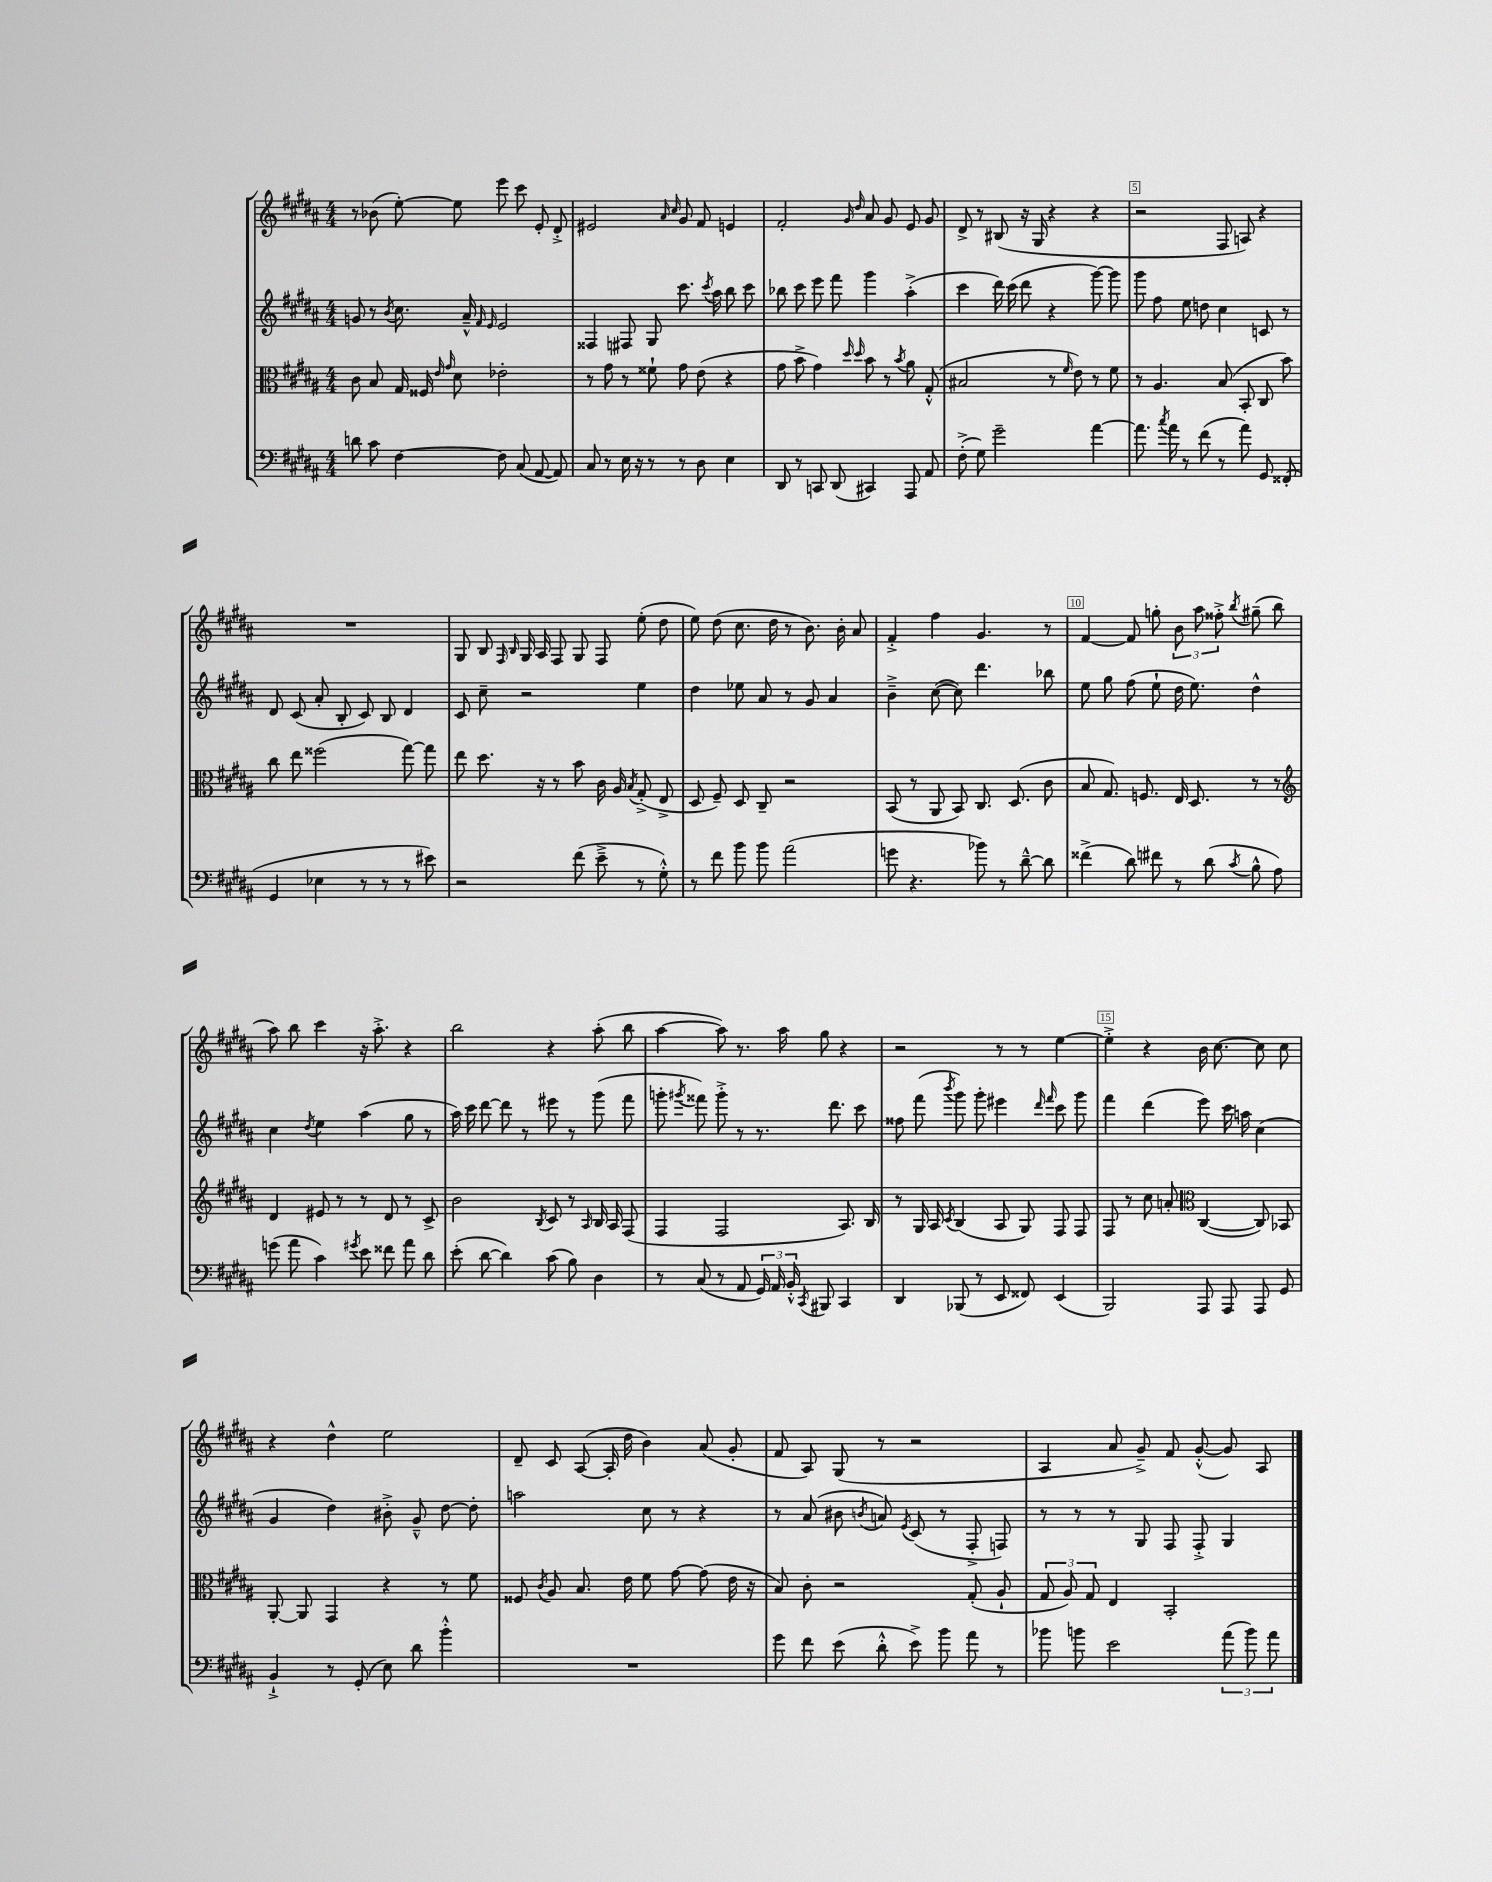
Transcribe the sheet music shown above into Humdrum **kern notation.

**kern	**kern	**kern	**kern
*staff4	*staff3	*staff2	*staff1
*clefF4	*clefC3	*clefG2	*clefG2
*k[f#c#g#d#a#]	*k[f#c#g#d#a#]	*k[f#c#g#d#a#]	*k[f#c#g#d#a#]
*M4/4	*M4/4	*M4/4	*M4/4
8d	8c#	8g	8r
8c#	8B	8r	(8b-
.	.	8qb	.
[4F#	16G#	8.cc#	[8ee')
.	16F##	.	.
.	16qqe	.	.
.	16qqg#	.	.
.	8d#	.	8ee]
.	.	16a#~^^	.
.	.	16qqf#	.
.	.	16qqe	.
8F#]	2e-'	2e	8eee
(8C#	.	.	8ccc#
[8AA#	.	.	8e'
8AA#])	.	.	8d#'^
=	=	=	=
8C#	8r	4F##	2e#
8r	8g#	.	.
16E	8r	8F#	.
16r	.	.	.
8r	8f##`	8G#	.
.	.	.	16qqa#
.	.	.	16qqcc#
8r	8g#	8.ccc#	8g#
8D#	(8e	.	8f#
.	.	8qccc#	.
.	.	16aa#	.
4E	4r	8bb	4e
.	.	8ccc#	.
=	=	=	=
8DD#	8g#	8bb-	2f#'
8r	8b^	8ccc#	.
8CC	4g#)	8eee	.
(8DD#	.	8fff#	.
.	16qqdd#	.	16qqg#
.	16qqdd#	.	16qqdd#
4CC#)	8b	4ggg#	8a#
.	8r	.	8g#
.	8qb	.	.
8AAA#	8a#	(4aa#'^	8e
8AA#	(8G#'^^	.	8g#
=	=	=	=
(8F#'^	2B#	4ccc#	8d#^
8G#)	.	.	8r
2g#~	.	16ddd#)	(8B#
.	.	(16ccc#	.
.	.	8ddd#	16r
.	.	.	16G#
.	8r	4r	4r
.	16qqf#	.	.
.	8e)	.	.
[4a#	8r	[8ggg#)	4r
.	8f#	8ggg#]	.
=	=	=	=
8.a#]	8r	8ggg#	2r
.	4.A#	8ff#	.
8qcc#	.	.	.
16a#	.	.	.
8r	.	8ee	.
(8f#	.	8dd	.
8r	(8B	4cc#	8F#
8a#)	8BB'	.	8A)
8GG#	8C#	8c	4r
(8FF##'	8b)	8r	.
=	=	=	=
4GG#	8cc#	8d#	1r
.	8ee	(8c#	.
4E-	(2ff##	8a#'	.
.	.	8B'	.
8r	.	8c#)	.
8r	.	8B	.
8r	[8gg#)	4d#	.
8e#)	8gg#]	.	.
=	=	=	=
2r	8ee	8c#	8G#
.	8.dd#	8cc#~	8B
.	.	.	16qqF#
.	.	.	16qqB
.	.	2r	16G#
.	16r	.	16A#
.	8r	.	8F#
(8f#	8b	.	8G#
8e~^	16c#	.	8F#
.	16A#	.	.
.	8qB	.	.
8r	(8G#'^	4ee	(8ee'
8G#'^^)	8E^	.	8dd#
=	=	=	=
8r	8D#	4dd#	8ee)
8f#	8F#~)	.	(8dd#
8b	8D#	8ee-	8.cc#
8b	8C#~	8a#	.
.	.	.	16dd#
(2a#	2r	8r	8r
.	.	8g#	8.b)
.	.	4a#	.
.	.	.	16b'
.	.	.	8a#
=	=	=	=
8g	(8BB	4b~^	4f#'^
4.r	8r	.	.
.	8AA#	([8cc#	4ff#
.	8BB)	8cc#])	.
8b-)	8.C#	4.ddd#	4.g#
8r	.	.	.
.	(8.D#	.	.
[8d#~^^	.	.	.
8d#]	8c#	8bb-	8r
=	=	=	=
(4f##^	8B	8ee	[4f#
.	8.G#)	8gg#	.
8d#)	.	(8ff#	8f#]
.	8.F	.	.
8f#	.	8ee`	8gg'
8r	16E	16dd#	12b
.	8.D#	8.ee)	.
.	.	.	12aa#
(8d#	.	.	.
.	.	.	12ff##'^
8qc#	.	.	8qbb
8B^^	8r	4dd#^^	(8gg#~
8A#)	8r	.	8bb
=	=	=	=
*	*clefG2	*	*
(8g	4d#	4cc#	8aa#)
8a#	.	.	8bb
.	.	8qdd#	.
4c#)	8e#	4ee	4ccc#
.	8r	.	.
8qg#	.	.	.
8e	8r	(4aa#	16r
.	.	.	8.aa#'^
8f##	8d#	.	.
8a#	8r	8gg#	4r
8d#	8c#^	8r	.
=	=	=	=
(8e'	2b	16aa#)	2bb
.	.	16ccc#	.
[8d#	.	[8ddd#	.
4d#])	.	8ddd#]	.
.	.	8r	.
.	8qB	.	.
(8c#	8c#	8eee#	4r
8B)	8r	8r	.
.	16qqA#	.	.
4D#	16B	(8ggg#	(8aa#'
.	16A#	.	.
.	(8F#	8fff#	8bb
=	=	=	=
8r	4F#	8ggg'	[4aa#
.	.	8qggg#	.
(8C#	.	8fff##)	.
8r	2F#	8ggg#'^	8aa#])
8AA#	.	8r	8.r
24GG#)	.	8.r	.
24AA#	.	.	.
.	.	.	16aa#
24BB'^^	.	.	.
8qCC#	.	.	.
8BBB#	.	.	8gg#
.	.	8.ddd#	.
4CC#	8.A#)	.	4r
.	.	8ccc#	.
.	16B	.	.
=	=	=	=
4DD#	8r	8ff##	2r
.	16G#	(8fff#	.
.	16A#	.	.
.	8qc#	8qbbb	.
(8BBB-	(4B	8ggg#)	.
8r	.	8ggg#'	.
8EE	8A#	4eee#	8r
8FF##)	8G#)	.	8r
.	.	16qqddd#	.
.	.	16qqfff#	.
(4EE	8F#	8ccc#	[4ee
.	8F#	8ggg#	.
=	=	=	=
2BBB)	8F#	4fff#	4ee'^]
.	8r	.	.
.	8cc#	(4ddd#	4r
.	8a'	.	.
*	*clefC3	*	*
8AAA#	([4C#	8eee)	16b
.	.	.	[8.cc#
8AAA#	.	16ccc#	.
.	.	16aa	.
8AAA#	8C#])	(4cc#	8cc#]
8GG#	8BB-	.	8cc#
=	=	=	=
4BB`^	[8AA#'	4g#	4r
.	8AA#]	.	.
8r	4GG#	4dd#)	4dd#^^
(8GG#'	.	.	.
8E)	4r	8b#'^	2ee
8d#	.	8g#~^^	.
4b'^^	8r	[8dd#	.
.	8f#	8dd#']	.
=	=	=	=
1r	8F##	2aa	8d#~
.	8qc#	.	.
.	8A#	.	8c#
.	8.B	.	([8A#
.	.	.	16A#']
.	16e	.	16dd#
.	8f#	8cc#	4b)
.	[8g#	8r	.
.	(8g#]	4r	(8a#
.	16e	.	8g#'
.	16r	.	.
=	=	=	=
8g#	8B)	8r	8f#
8f#	8c#'	(8a#	8A#)
(8e	2r	8b#	(8G#
.	.	8qb	.
8d#'^^	.	8a)	8r
.	.	8qe	.
8e^)	.	(8c#	2r
8b	.	8r	.
8a#	(8G#'	8F#'^	.
8r	8A#`	8F)	.
=	=	=	=
8b-	12G#	8r	4A#
.	12A#)	.	.
8b	.	8r	.
.	12G#	.	.
2e	4E	8r	8a#
.	.	8G#	8g#~^)
.	2BB'	8F#	8f#
.	.	8F#'^	([8g#'^^
(12a#	.	4G#	8g#])
12b)	.	.	.
.	.	.	8A#
12a#	.	.	.
==	==	==	==
*-	*-	*-	*-
